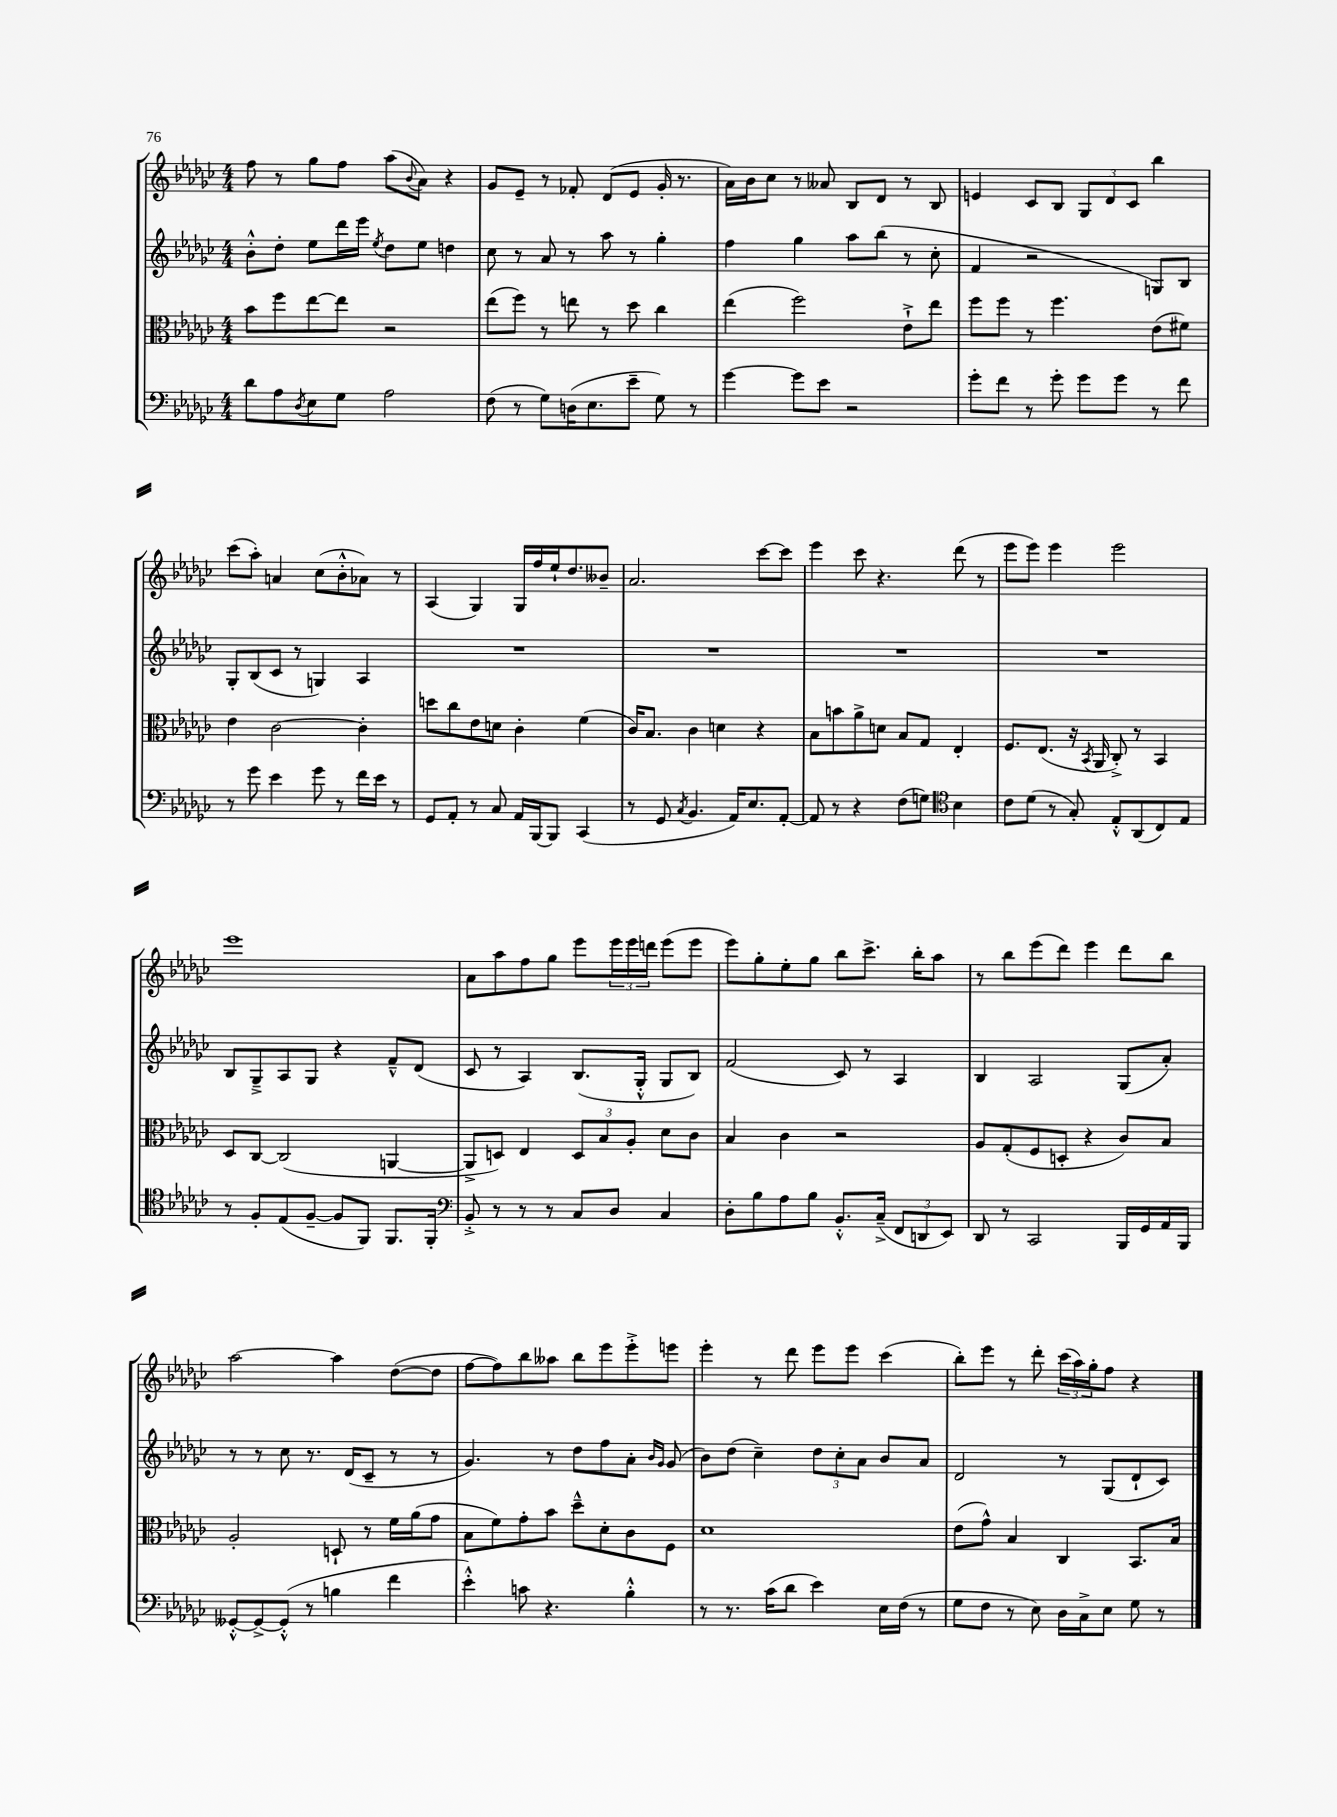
<<
\new StaffGroup <<
\new Staff = "s0" {
    \clef treble \key ges \major \numericTimeSignature \time 4/4
    f''8 r8 ges''8 f''8 aes''8( \appoggiatura { bes'8 } aes'8) r4 |
    ges'8 ees'8-- r8 fes'8-. des'8( ees'8 ges'16-. r8. |
    aes'16) bes'16 ces''8 r8 aeses'8 bes8 des'8 r8 bes8 |
    e'4 ces'8 bes8 \tuplet 3/2 { ges8 des'8 ces'8 } bes''4 |
    ces'''8( aes''8-.) a'4 ces''8( bes'8-.-^ aes'8) r8 |
    aes4( ges4) ges16 f''16 ees''16-! des''8. beses'8-- |
    aes'2. ces'''8~ ces'''8 |
    ees'''4 ces'''8 r4. des'''8( r8 |
    ees'''8 ees'''8) ees'''4 ees'''2 |
    ees'''1 |
    aes'8 aes''8 f''8 ges''8 ees'''8 \tuplet 3/2 { ees'''16 ees'''16 d'''16 } ees'''8( ees'''8 |
    ees'''8) ges''8-. ees''8-. ges''8 bes''8 ces'''8.-> bes''16-. aes''8 |
    r8 bes''8 ees'''8( des'''8) ees'''4 des'''8 bes''8 |
    aes''2~ aes''4 des''8~( des''8 |
    f''8~ f''8) bes''8 aeses''8 bes''8 ees'''8 ees'''8-.-> e'''8 |
    ees'''4-. r8 des'''8 ees'''8 ees'''8 ces'''4( |
    bes''8-.) ees'''8 r8 des'''8-. \tuplet 3/2 { ces'''16( aes''16) ges''16-. } f''8 r4 \bar "|." |
}
\new Staff = "s1" {
    \clef treble \key ges \major \numericTimeSignature \time 4/4
    bes'8-.-^ des''8-. ees''8 des'''16 ees'''16 \acciaccatura { ees''8 } des''8 ees''8 d''4 |
    ces''8 r8 aes'8 r8 aes''8 r8 ges''4-. |
    f''4 ges''4 aes''8 bes''8( r8 ces''8-. |
    f'4 r2 g8) bes8 |
    ges8-. bes8( ces'8 r8 g4) aes4 |
    R1 |
    R1 |
    R1 |
    R1 |
    bes8 ges8---> aes8 ges8 r4 f'8---^ des'8( |
    ces'8 r8 aes4) bes8.( ges16-.-^ ges8 bes8) |
    f'2( ces'8) r8 aes4 |
    bes4 aes2 ges8( aes'8-.) |
    r8 r8 ces''8 r8. des'16( ces'8-- r8 r8 |
    ges'4.) r8 des''8 f''8 aes'8-. \grace { bes'16 ges'16 } ges'8( |
    bes'8) des''8( ces''4--) \tuplet 3/2 { des''8 ces''8-. aes'8 } bes'8 aes'8 |
    des'2 r8 ges8( des'8-! ces'8) \bar "|." |
}
\new Staff = "s2" {
    \clef alto \key ges \major \numericTimeSignature \time 4/4
    bes'8 f''8 ees''8~ ees''8 r2 |
    ees''8( f''8) r8 e''8 r8 des''8 ces''4 |
    ees''4( f''2) ees'8-!-> ees''8 |
    f''8 f''8 r8 f''4. ees'8( fis'8) |
    ees'4 ces'2~ ces'4-. |
    d''8 ces''8 ees'8 d'8 ces'4-. f'4( |
    ces'16) bes8. ces'4 d'4 r4 |
    bes8 b'8 aes'8-> d'8 bes8 ges8 ees4-. |
    f8. ees8.( r16 \acciaccatura { bes,8 } aes,16 ces8-.->) r8 bes,4 |
    des8 ces8~ ces2( a,4~ |
    a,8-> d8) ees4 \tuplet 3/2 { d8 bes8 aes8-. } des'8 ces'8 |
    bes4 ces'4 r2 |
    aes8 ges8-.( f8 d8-. r4 ces'8) bes8 |
    aes2-. d8-! r8 f'16 aes'16( ges'8 |
    bes8 f'8) ges'8-. bes'8 des''8---^ des'8-. ces'8 f8 |
    des'1 |
    ees'8( ges'8-^) bes4 ces4 bes,8. bes16 \bar "|." |
}
\new Staff = "s3" {
    \clef bass \key ges \major \numericTimeSignature \time 4/4
    des'8 aes8 \acciaccatura { des8 } ees8 ges8 aes2 |
    f8( r8 ges8) d16( ees8. ees'8-- ges8) r8 |
    ges'4~ ges'8 ees'8 r2 |
    ges'8-. f'8 r8 ges'8-. ges'8 ges'8 r8 f'8 |
    r8 ges'8 ees'4 ges'8 r8 f'16 ees'16 r8 |
    ges,8 aes,8-. r8 ces8 aes,16 bes,,16~ bes,,8 ces,4( |
    r8 ges,8 \acciaccatura { ces8 } bes,4. aes,16) ees8. aes,8~-. |
    aes,8 r8 r4 f8( g8) \clef tenor bes4 |
    ces'8 des'8( r8 ges8-.) ees8-.-^ aes,8( ces8) ees8 |
    r8 f8-. ees8( f8~-- f8 f,8) f,8. f,16-. |
    \clef bass bes,8-.-> r8 r8 r8 ces8 des8 ces4 |
    des8-. bes8 aes8 bes8 bes,8.-.-^ ces16--->( \tuplet 3/2 { f,8 d,8 ees,8) } |
    des,8 r8 ces,2 bes,,16 ges,16 aes,16 bes,,16 |
    geses,8~-.-^ geses,8~-> geses,8-.-^( r8 b4 f'4 |
    ees'4-.-^) c'8 r4. bes4-.-^ |
    r8 r8. ces'16( des'8 ees'4) ees16 f16( r8 |
    ges8 f8 r8 ees8) des16 ces16-> ees8 ges8 r8 \bar "|." |
}
>>
>>
\layout { \context { \Score \remove "Bar_number_engraver" } }
